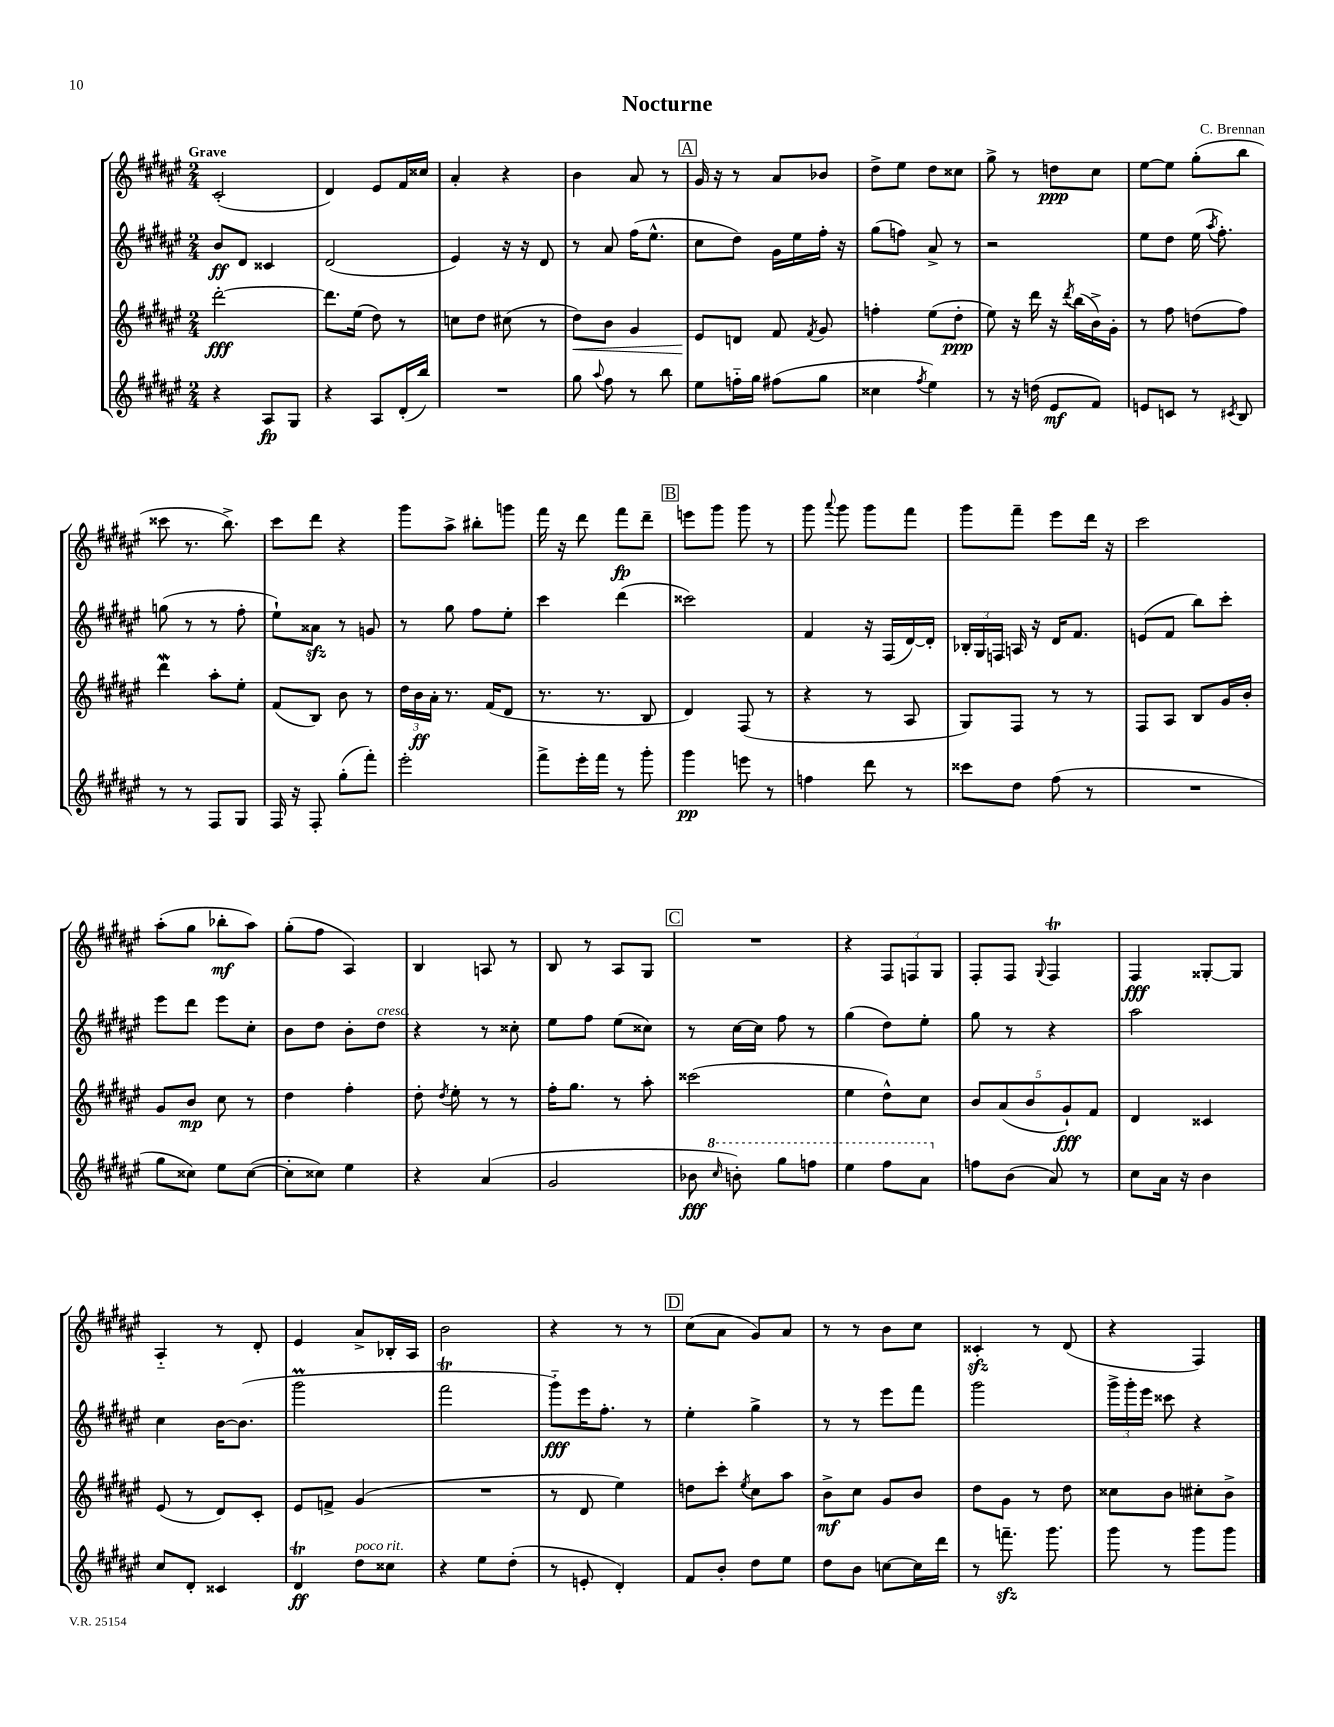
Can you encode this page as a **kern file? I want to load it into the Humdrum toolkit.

**kern	**kern	**kern	**kern
*staff4	*staff3	*staff2	*staff1
*clefG2	*clefG2	*clefG2	*clefG2
*k[f#c#g#d#a#e#]	*k[f#c#g#d#a#e#]	*k[f#c#g#d#a#e#]	*k[f#c#g#d#a#e#]
*M2/4	*M2/4	*M2/4	*M2/4
4r	[2ddd#'\	8b/L	(2c#'/
.	.	8d#/J	.
8A#/L	.	4c##/	.
8G#/J	.	.	.
=	=	=	=
4r	8.ddd#\]L	(2d#/	4d#/)
.	(16ee#\Jk	.	.
8A#/L	8dd#\)	.	8e#/L
(16d#'/L	8r	.	16f#/L
16bb/JJ)	.	.	16cc##/JJ
=	=	=	=
2r	8cc\L	4e#/)	4a#'/
.	8dd#\J	.	.
.	(8cc#\	16r	4r
.	.	16r	.
.	8r	8d#/	.
=	=	=	=
8gg#\	8dd#\L)	8r	4b\
8qqaa#/	.	.	.
8ff#\	8b\J	8a#/	.
8r	4g#/	(16ff#\LK	8a#/
.	.	8.ee#^^\J	.
8bb\	.	.	8r
=	=	=	=
8ee#\L	8e#/L	8cc#\L	16g#/
.	.	.	16r
16ff'~\L	8d/J	8dd#\J)	8r
16gg#\JJ	.	.	.
(8ff#\L	8f#/	16g#\LL	8a#/L
.	.	16ee#\	.
.	8qf#/	.	.
8gg#\J	8g#/	16ff#'\JJ	8b-/J
.	.	16r	.
=	=	=	=
4cc##\	4ff'\	(8gg#\L	8dd#^\L
.	.	8ff\J)	8ee#\J
8qff#/	.	.	.
4ee#\)	(8ee#\L	8a#^/	8dd#\L
.	8dd#'\J	8r	8cc##\J
=	=	=	=
8r	8ee#\)	2r	8gg#^\
16r	16r	.	8r
(16dd\	16ddd#\	.	.
8e#/L	16r	.	8dd\L
.	8qddd#/	.	.
.	(16bb\LL	.	.
8f#/J)	16b^\)	.	8cc#\J
.	16g#'\JJ	.	.
=	=	=	=
8e/L	8r	8ee#\L	[8ee#\L
8c/J	8ff#\	8dd#\J	8ee#\]J
8r	(8dd\L	(16ee#\	(8gg#'\L
.	.	8qaa#/	.
.	.	8.ff#'\)	.
8qc#/	.	.	.
8B/	8ff#\J)	.	8bb\J
=	=	=	=
8r	4ddd#\	(8gg\	8ccc##\
8r	.	8r	8.r
8F#/L	8aa#'\L	8r	.
.	.	.	8.bb^\)
8G#/J	8ee#'\J	8ff#'\	.
=	=	=	=
16F#/	(8f#/L	8ee#`\L)	8ccc#\L
16r	.	.	.
8F#'/	8B/J)	8a##\J	8ddd#\J
(8gg#'\L	8b\	8r	4r
8fff#'\J)	8r	8g/	.
=	=	=	=
2eee#'\	24dd#\LL	8r	8ggg#\L
.	24b\	.	.
.	24a#'\JJ	.	.
.	8.r	8gg#\	8aa#^\J
.	.	8ff#\L	8bb#'\L
.	(16f#/LK	.	.
.	8d#/J	8ee#'\J	8ggg\J
=	=	=	=
8fff#^\L	8.r	4ccc#\	16fff#\
.	.	.	16r
16eee#'\L	.	.	8ddd#\
16fff#\JJ	8.r	.	.
8r	.	(4ddd#\	8fff#\L
8ggg#'\	8B/	.	8ddd#~\J
=	=	=	=
4ggg#\	4d#/)	2ccc##\)	8eee\L
.	.	.	8ggg#\J
8eee\	(8F#/	.	8ggg#\
8r	8r	.	8r
=	=	=	=
4ff\	4r	4f#/	8ggg#\
.	.	.	8qqaaa#/
.	.	.	8ggg#\
8ddd#\	8r	16r	8ggg#\L
.	.	(16F#/LL	.
8r	8A#/	[16d#/)	8fff#\J
.	.	16d#'/]JJ	.
=	=	=	=
8ccc##\L	8G#/L)	24B-'/LL	8ggg#\L
.	.	24G#/	.
.	.	24F/JJ	.
8dd#\J	8F#/J	16A/	8fff#~\J
.	.	16r	.
(8ff#\	8r	16d#/LK	8eee#\L
.	.	8.f#/J	.
8r	8r	.	16ddd#\Jk
.	.	.	16r
=	=	=	=
2r	8F#/L	(8e/L	2ccc#\
.	8A#/J	8f#/J	.
.	8B/L	8bb\L)	.
.	16g#/L	8ccc#'\J	.
.	16b'/JJ	.	.
=	=	=	=
8gg#\L	8g#/L	8eee#\L	(8aa#'\L
8cc##\J)	8b/J	8ddd#\J	8gg#\J
8ee#\L	8cc#\	8eee#\L	8bb-'\L
([8cc##\J	8r	8cc#'\J	8aa#\J)
=	=	=	=
8cc##'\]L	4dd#\	8b\L	(8gg#'\L
8cc##\J)	.	8dd#\J	8ff#\J
4ee#\	4ff#'\	8b'\L	4A#/)
.	.	8dd#\J	.
=	=	=	=
4r	8dd#'\	4r	4B/
.	8qdd#/	.	.
.	8ee#'\	.	.
(4a#/	8r	8r	8A/
.	8r	8cc##'\	8r
=	=	=	=
2g#/	16ff#'\LK	8ee#\L	8B/
.	8.gg#\J	.	.
.	.	8ff#\J	8r
.	8r	(8ee#\L	8A#/L
.	8aa#'\	8cc##\J)	8G#/J
=	=	=	=
8b-\	(2ccc##\	8r	2r
16qqccc#/	.	.	.
8bb'\)	.	[16cc#\LL	.
.	.	16cc#\]JJ	.
8ggg#\L	.	8ff#\	.
8fff\J	.	8r	.
=	=	=	=
4eee#\	4ee#\	(4gg#\	4r
8fff#\L	8dd#^^\L)	8dd#\L)	12F#/L
.	.	.	12F/
8aa#\J	8cc#\J	8ee#'\J	.
.	.	.	12G#/J
=	=	=	=
8ff\L	10b/L	8gg#\	8F#'/L
.	(10a#/	.	.
(8b\J	.	8r	8F#/J
.	10b/	.	.
.	.	.	8qqG#/
8a#/)	.	4r	4F#/
.	10g#`/)	.	.
8r	.	.	.
.	10f#/J	.	.
=	=	=	=
8cc#\L	4d#/	2aa#\	4F#/
16a#\Jk	.	.	.
16r	.	.	.
4b\	4c##/	.	[8G##'/L
.	.	.	8G##/]J
=	=	=	=
8cc#/L	(8e#/	4cc#\	4A#'~/
8d#'/J	8r	.	.
4c##/	8d#/L)	[16b\LK	8r
.	.	(8.b\]J	.
.	8c#'/J	.	8d#'/
=	=	=	=
4d#/	8e#/L	2ggg#\	4e#/
.	8f^/J	.	.
8dd#\L	(4g#/	.	8a#^/L
8cc##\J	.	.	16B-'/L
.	.	.	16A#/JJ
=	=	=	=
4r	2r	2fff#\	2b\
8ee#\L	.	.	.
(8dd#'\J	.	.	.
=	=	=	=
8r	8r	8ggg#'~\L)	4r
8e'/	8d#/	16eee#\K	.
.	.	8.ff#'\J	.
4d#'/)	4ee#\)	.	8r
.	.	8r	8r
=	=	=	=
8f#/L	8dd\L	4ee#'\	(8cc#\L
8b'/J	8ccc#'\J	.	8a#\J
.	8qee#/	.	.
8dd#\L	8cc#\L	4gg#^\	8g#/L)
8ee#\J	8aa#\J	.	8a#/J
=	=	=	=
8dd#\L	8b^\L	8r	8r
8b\J	8cc#\J	8r	8r
[8cc\L	8g#/L	8eee#\L	8b\L
16cc\]L	8b/J	8fff#\J	8cc#\J
16ddd#\JJ	.	.	.
=	=	=	=
8r	8dd#\L	2ggg#\	4c##'/
8.fff~\	8g#\J	.	.
.	8r	.	8r
8.ggg#\	.	.	.
.	8dd#\	.	(8d#/
=	=	=	=
8ggg#\	8cc##\L	24ggg#^\LL	4r
.	.	24ggg#'\	.
.	.	24eee#\JJ	.
8r	8b\J	8ccc##\	.
8ggg#\L	8cc#'\L	4r	4F#/)
8ggg#\J	8b^\J	.	.
==	==	==	==
*-	*-	*-	*-
